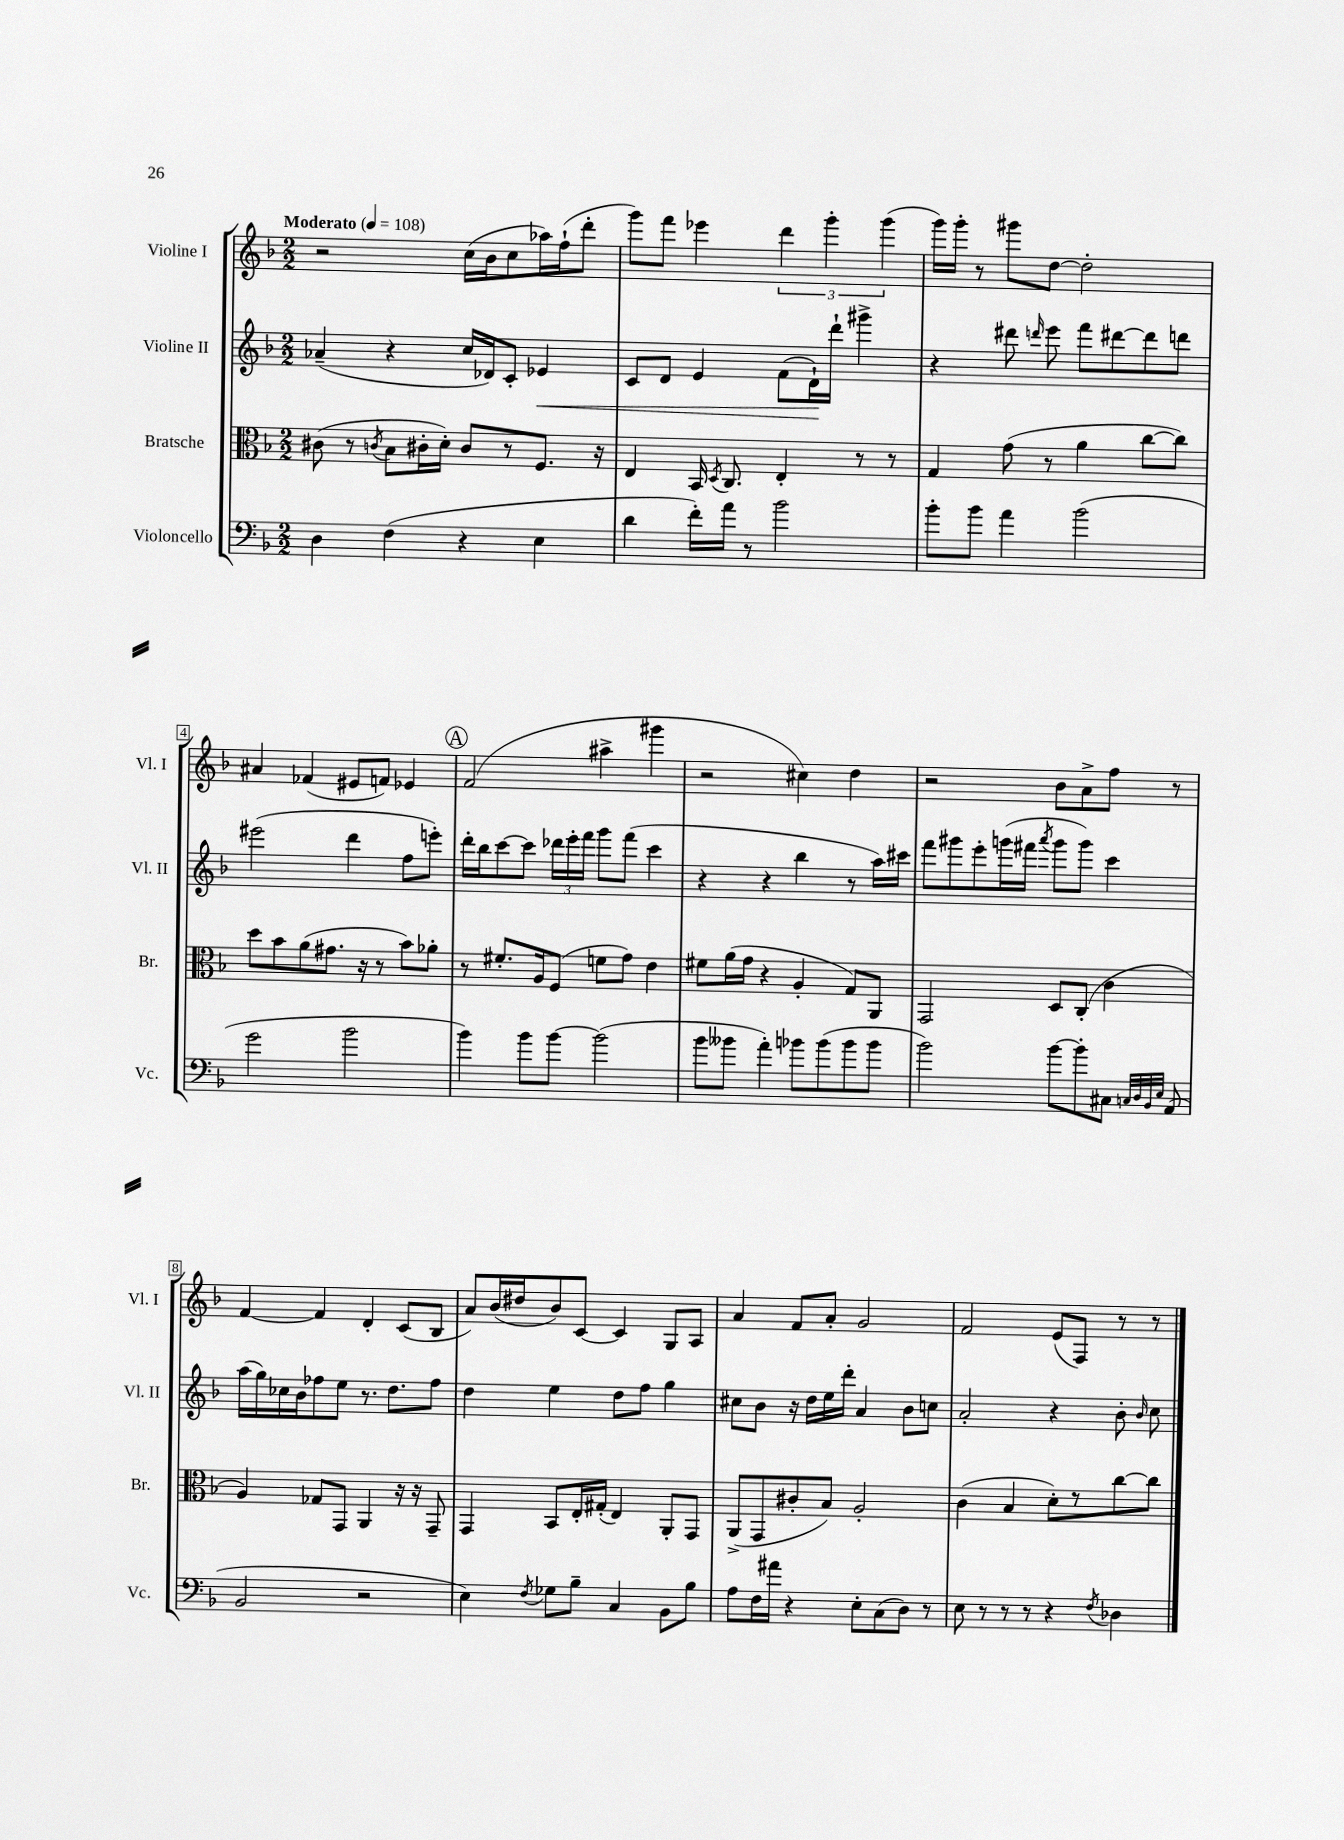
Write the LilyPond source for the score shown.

<<
\new StaffGroup <<
\new Staff = "s0" \with { instrumentName = "Violine I" shortInstrumentName = "Vl. I" } {
    \clef treble \key f \major \numericTimeSignature \time 2/2 \tempo "Moderato" 4 = 108
    \autoBeamOff r2 c''16[( bes'16 c''8 aes''16) f''16-!( d'''8]-. |
    g'''8[) f'''8] ees'''4 \tuplet 3/2 { d'''4 g'''4-. g'''4( } |
    g'''16[) g'''16]-. r8 gis'''8[ d''8]~ d''2-. |
    ais'4 fes'4( eis'8[ f'8]) ees'4 |
    \mark \markup { \circle "A" } f'2( ais''4-> gis'''4 |
    r2 cis''4) d''4 |
    r2 bes'8[ a'8-> f''8] r8 |
    f'4~ f'4 d'4-. c'8[( bes8] |
    a'8[) bes'16( dis''16 bes'8) c'8]~ c'4 g8[ a8] |
    a'4 f'8[ a'8]-. g'2 |
    f'2 e'8[( f8]) r8 r8 \bar "|." |
}
\new Staff = "s1" \with { instrumentName = "Violine II" shortInstrumentName = "Vl. II" } {
    \clef treble \key f \major \numericTimeSignature \time 2/2
    \autoBeamOff aes'4--( r4 c''16[ des'16) c'8]-. ees'4\< |
    c'8[ d'8] e'4 f'8[( d'16-!\!) d'''16]-! gis'''4-> |
    r4 dis'''8 \grace { d'''16 } e'''8 f'''8[ dis'''8~ dis'''8 d'''8] |
    eis'''2( d'''4 f''8[ e'''8]-.) |
    \mark \markup { \circle "A" } d'''16[-. bes''16 c'''8~ c'''8] \tuplet 3/2 { des'''16[ e'''16-. f'''16] } g'''8[ f'''8]( c'''4 |
    r4 r4 bes''4 r8 a''16[) cis'''16] |
    f'''8[ gis'''8 e'''8-. g'''16( fis'''16] \acciaccatura { a'''8 } g'''8[ g'''8]) c'''4 |
    a''16[( g''16) ces''16 bes'16 fes''8 e''8] r8. d''8.[ fes''8] |
    d''4 e''4 d''8[ f''8] g''4 |
    cis''8[ bes'8] r16 d''16[ e''16 d'''16]-. a'4 bes'8[ c''8] |
    a'2-. r4 bes'8-. \grace { bes'16 } c''8 \bar "|." |
}
\new Staff = "s2" \with { instrumentName = "Bratsche" shortInstrumentName = "Br." } {
    \clef alto \key f \major \numericTimeSignature \time 2/2
    \autoBeamOff cis'8( r8 \acciaccatura { c'8 } bes8[ cis'16-. d'16]-.) cis'8[ r8 f8.] r16 |
    e4 bes,16 \acciaccatura { d8 } c8. e4-. r8 r8 |
    g4 g'8( r8 a'4 c''8[~ c''8]) |
    d''8[ bes'8 a'8( gis'8.] r16 r8 bes'8[) aes'8]-. |
    \mark \markup { \circle "A" } r8 fis'8.[-. a16 f8]( f'8[ g'8]) e'4 |
    fis'8[ a'16( g'16] r4 a4-. g8[) a,8] |
    g,2 d8[ c8]-.( c'4 |
    a4) ges8[ g,8] a,4 r16 r16 g,8-- |
    g,4 bes,8[ e16-. gis16]-.( e4) a,8[-. g,8] |
    a,8[->( g,8 cis'8-. bes8]) a2-. |
    c'4( bes4 d'8[-.) r8 c''8~ c''8] \bar "|." |
}
\new Staff = "s3" \with { instrumentName = "Violoncello" shortInstrumentName = "Vc." } {
    \clef bass \key f \major \numericTimeSignature \time 2/2
    \autoBeamOff d4 f4( r4 e4 |
    d'4 f'16[-.) a'16] r8 bes'2 |
    bes'8[-. bes'8] a'4 bes'2( |
    g'2 bes'2 |
    \mark \markup { \circle "A" } bes'4) bes'8[ bes'8]~ bes'2( |
    bes'8[ beses'8] a'4-.) bes'8[ bes'8( bes'8 bes'8] |
    bes'2) bes'8[~ bes'8-. cis8] \grace { c32[ d32 bes,32 e32] } a,8( |
    bes,2 r2 |
    e4) \acciaccatura { f8 } ges8[ bes8]-- c4 bes,8[ bes8] |
    a8[ f16 ais'16] r4 e8[-. c8( d8]) r8 |
    e8 r8 r8 r8 r4 \acciaccatura { f8 } des4 \bar "|." |
}
>>
>>
\layout { \context { \Score \override BarNumber.stencil = #(make-stencil-boxer 0.1 0.3 ly:text-interface::print) } }
